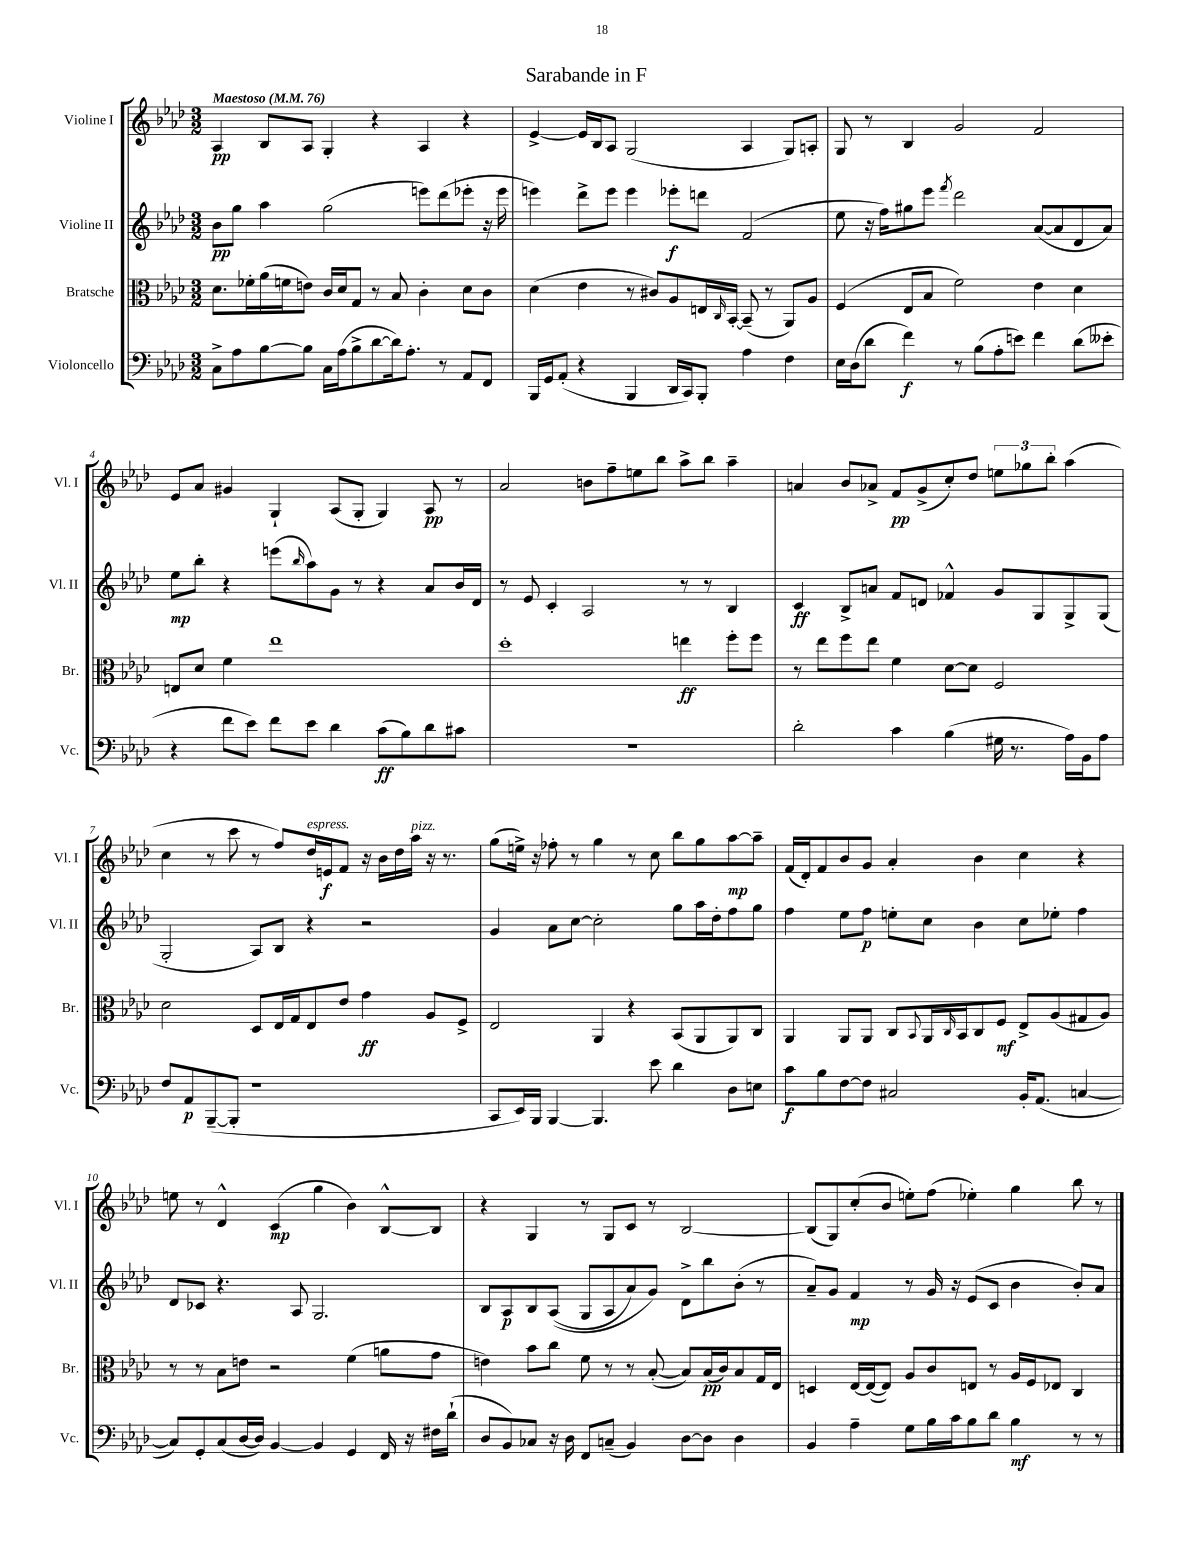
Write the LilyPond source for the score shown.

\header { title = "Sarabande in F" }
<<
\new StaffGroup <<
\new Staff = "s0" \with { instrumentName = "Violine I" shortInstrumentName = "Vl. I" } {
    \clef treble \key aes \major \numericTimeSignature \time 3/2 \tempo "Maestoso" 4 = 76
    aes4\pp bes8 aes8 g4-. r4 aes4 r4 |
    ees'4~-> ees'16 bes16 aes8 g2( aes4 g8) a8-. |
    g8 r8 bes4 g'2 f'2 |
    ees'8 aes'8 gis'4 g4-! aes8( g8-. g4) aes8\pp r8 |
    aes'2 b'8 f''8-- e''8 bes''8 aes''8-> bes''8 aes''4-- |
    a'4 bes'8 aes'8-> f'8\pp g'8->( c''8-.) des''8 \tuplet 3/2 { e''8 ges''8 bes''8-. } aes''4( |
    c''4 r8 c'''8 r8 f''8) des''16^\markup { \italic "espress." } e'16\f f'8 r16 bes'16 des''16 aes''16^\markup { \italic "pizz." } r16 r8. |
    g''8( e''16->) r16 fes''8-. r8 g''4 r8 c''8 bes''8 g''8 aes''8~\mp aes''8-- |
    f'16( des'16-.) f'8 bes'8 g'8 aes'4-. bes'4 c''4 r4 |
    e''8 r8 des'4-^ c'4\mp( g''4 bes'4) bes8~-^ bes8 |
    r4 g4 r8 g8 c'8 r8 bes2~ |
    bes8( g8) c''8-.( bes'8 e''8-.) f''8( ees''4-.) g''4 bes''8 r8 \bar "|." |
}
\new Staff = "s1" \with { instrumentName = "Violine II" shortInstrumentName = "Vl. II" } {
    \clef treble \key aes \major \numericTimeSignature \time 3/2
    bes'8\pp g''8 aes''4 g''2( e'''8) des'''8( ees'''8-. r16 ees'''16 |
    e'''4) des'''8-> e'''8 e'''4 ees'''8-.\f d'''8 f'2( |
    ees''8 r16 f''16) gis''8 ees'''8 \acciaccatura { f'''8 } des'''2 aes'8~( aes'8 des'8 aes'8) |
    ees''8\mp bes''8-. r4 e'''8( \grace { bes''16 } aes''8) g'8 r8 r4 aes'8 bes'16 des'16 |
    r8 ees'8 c'4-. aes2 r8 r8 bes4 |
    c'4\ff bes8-> a'8 f'8 d'8 fes'4-^ g'8 g8 g8-> g8( |
    g2-. aes8) bes8 r4 r2 |
    g'4 aes'8 c''8~ c''2-. g''8 aes''16 des''16-. f''8 g''8 |
    f''4 ees''8 f''8\p e''8-. c''8 bes'4 c''8 ees''8-. f''4 |
    des'8 ces'8 r4. aes8 g2. |
    bes8 aes8\p bes8 aes8(\( g8 aes8 aes'8) g'8\) des'8-> bes''8 bes'8-.( r8 |
    aes'8--) g'8 f'4\mp r8 g'16 r16 ees'8( c'8 bes'4 bes'8-.) aes'8 \bar "|." |
}
\new Staff = "s2" \with { instrumentName = "Bratsche" shortInstrumentName = "Br." } {
    \clef alto \key aes \major \numericTimeSignature \time 3/2
    des'8. fes'16-. aes'16( f'16 e'8) c'16 des'16 g8 r8 bes8 c'4-. des'8 c'8 |
    des'4( ees'4 r8 cis'8) aes8 e16 \grace { c16 } bes,16~-. bes,8--( r8 aes,8) aes8 |
    f4( ees8 bes8 f'2) ees'4 des'4 |
    e8 des'8 f'4 ees''1 |
    des''1-. e''4\ff f''8-. f''8 |
    r8 ees''8 f''8 ees''8 f'4 des'8~ des'8 f2 |
    des'2 des8 ees16 g16 ees8 ees'8 g'4\ff aes8 f8-> |
    ees2 aes,4 r4 bes,8( aes,8 aes,8) c8 |
    aes,4 aes,8 aes,8 c8 \appoggiatura { bes,8 } aes,16 \grace { c16 } bes,16 c8 f8\mf ees8-> aes8( gis8 aes8) |
    r8 r8 bes8 e'8 r2 f'4( a'8 g'8 |
    e'4) bes'8 c''8 f'8 r8 r8 bes8~-.( bes8) bes16\pp( c'16) bes8 g16 ees16 |
    d4 ees16~ ees16~( ees8) aes8 c'8 e8 r8 aes16 f16 ees8 c4 \bar "|." |
}
\new Staff = "s3" \with { instrumentName = "Violoncello" shortInstrumentName = "Vc." } {
    \clef bass \key aes \major \numericTimeSignature \time 3/2
    c8-> aes8 bes8~ bes8 c16 aes16( bes8-> des'8~ des'16) aes8.-. r8 aes,8 f,8 |
    bes,,16 g,16 aes,8-.( r4 bes,,4 des,16 c,16) bes,,8-. aes4 f4 |
    ees16 des16( des'8 f'4\f) r8 bes8( aes8-. e'8) f'4 des'8( eeses'8-. |
    r4 f'8 ees'8) f'8 ees'8 des'4 c'8\ff( bes8) des'8 cis'8 |
    R1. |
    des'2-. c'4 bes4( gis16 r8. aes16) bes,16 aes8 |
    f8 aes,8\p bes,,8~--( bes,,8-. r1 |
    c,8 ees,16) bes,,16 bes,,4~ bes,,4. ees'8 des'4 des8 e8 |
    c'8\f bes8 f8~ f8 cis2 bes,16-. aes,8.( c4~ |
    c8) g,8-. c8( des16~ des16) bes,4~ bes,4 g,4 f,16 r16 fis16 des'16-!( |
    des8 bes,8) ces8 r16 des16 f,8 c8--( bes,4) des8~ des8 des4 |
    bes,4 aes4-- g8 bes16 c'16 bes8 des'8 bes4\mf r8 r8 \bar "|." |
}
>>
>>
